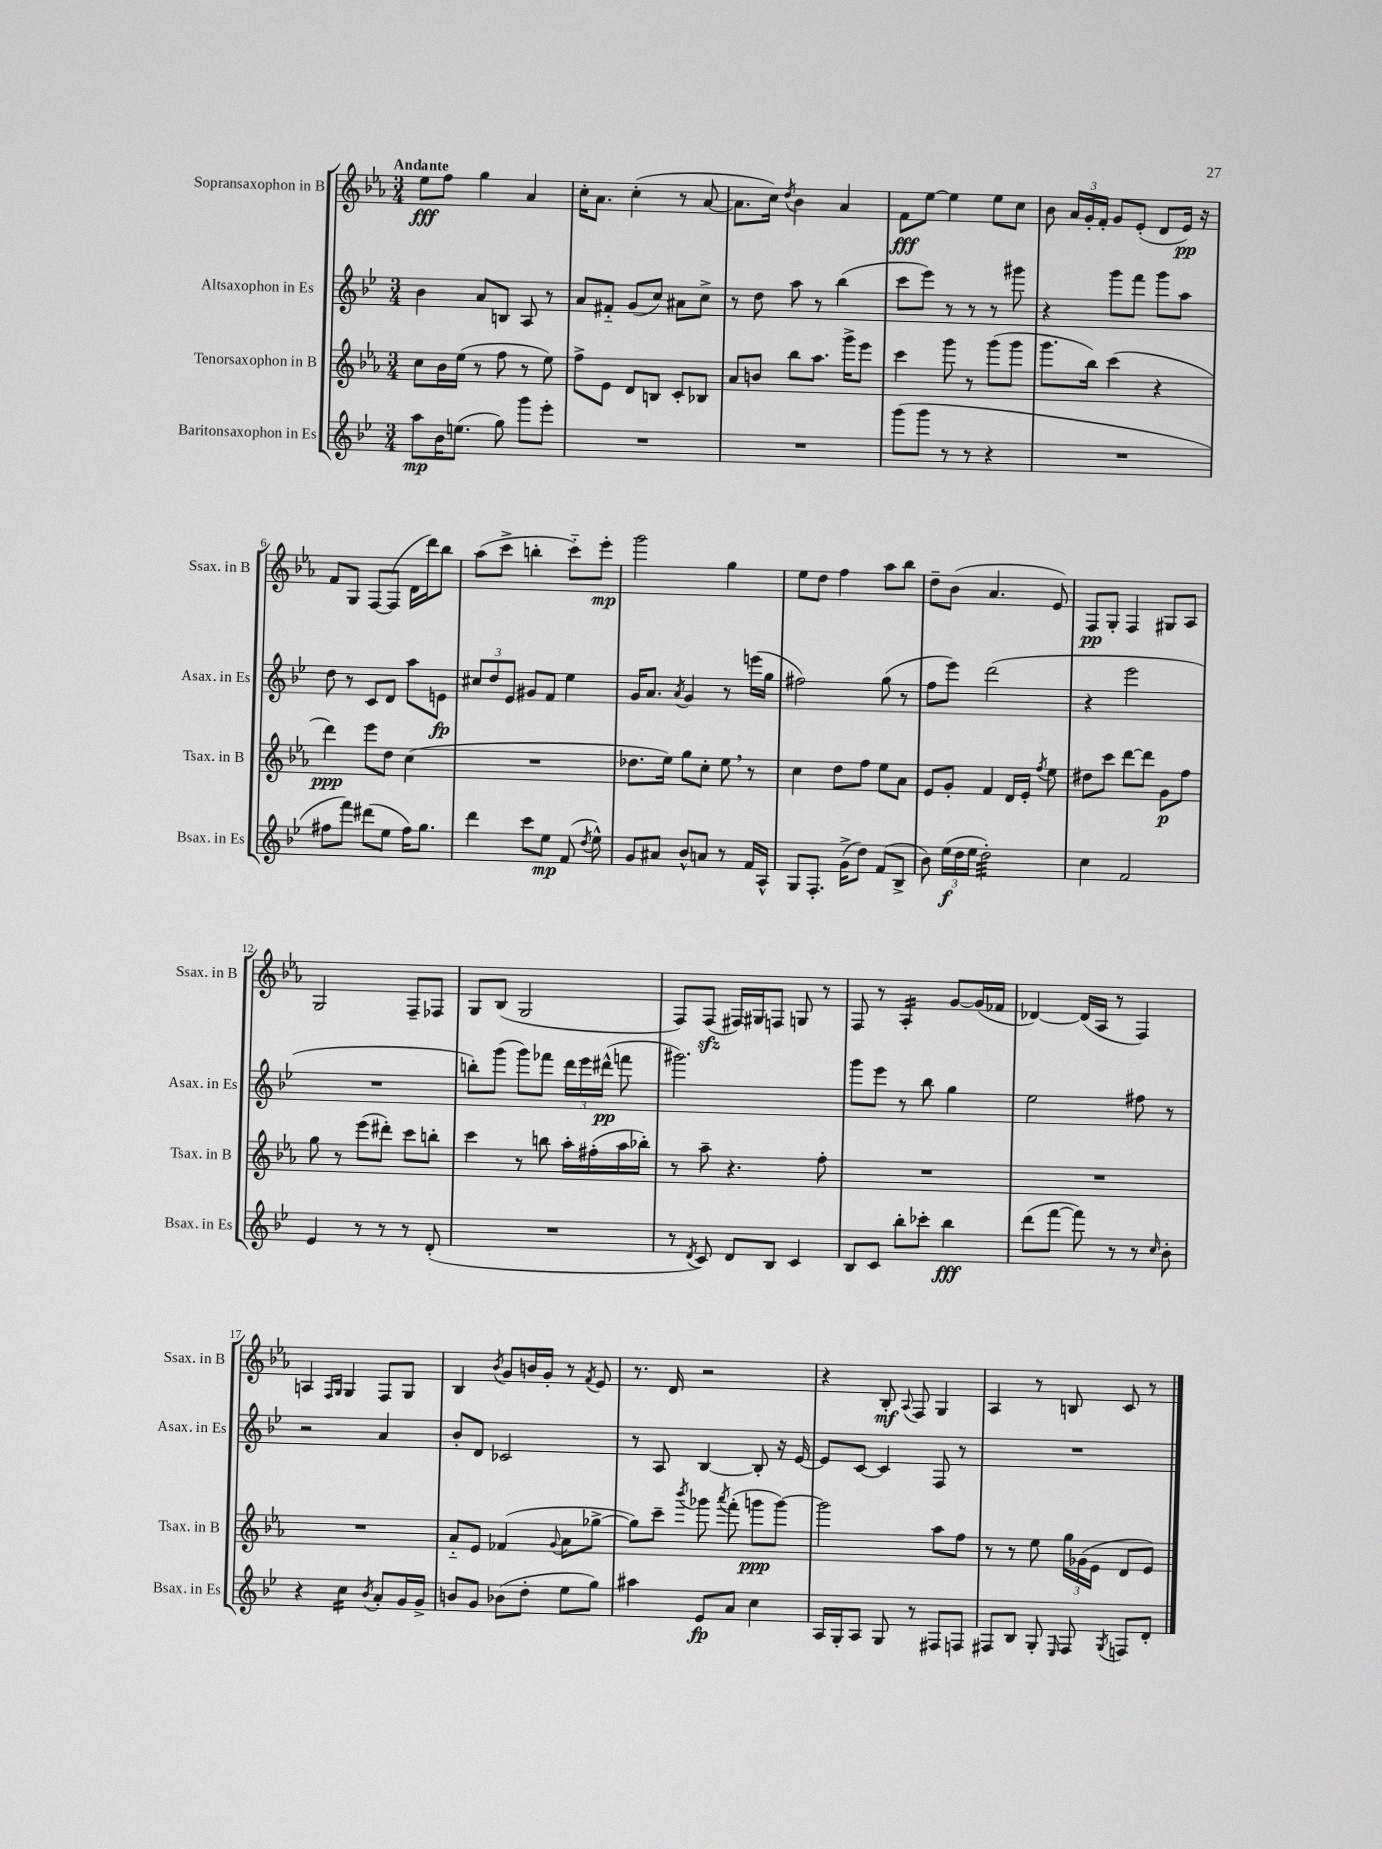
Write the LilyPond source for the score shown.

<<
\new StaffGroup <<
\new Staff = "s0" \with { instrumentName = "Sopransaxophon in B" shortInstrumentName = "Ssax. in B" } {
    \clef treble \key ees \major \numericTimeSignature \time 3/4 \tempo "Andante"
    \autoBeamOff ees''8[\fff f''8] g''4 aes'4 |
    c''16[-. aes'8.] c''4-.( r8 aes'8~ |
    aes'8.[ c''16]) \acciaccatura { d''8 } bes'4 aes'4 |
    f'8[\fff ees''8]~ ees''4 ees''8[ c''8] |
    bes'8 \tuplet 3/2 { aes'16[ g'16-. f'16]-. } g'8[ ees'8]-.( d'8[ ees'16]\pp) r16 |
    f'8[ g8] f8[~ f8]( d'16[ d'''16) bes''8] |
    aes''8[( c'''8]-> b''4-. c'''8[-_) ees'''8]-.\mp |
    g'''2 g''4 |
    ees''8[ d''8] f''4 aes''8[ bes''8] |
    d''8[-- bes'8]( aes'4. ees'8) |
    f8[\pp g8]-. f4 gis8[ aes8] |
    g2 f8[-- fes8] |
    g8[ bes8]( g2 |
    f8[) f8]\sfz( fis16[) gis16 f8] g8 r8 |
    f8 r8 aes4:16-. g'8[~ g'16( fes'16] |
    des'4~) des'16[( aes16] r8 f4) |
    a4 \grace { f16[ g16] } g4 f8[ g8] |
    bes4 \acciaccatura { bes'8 } g'8[ b'16 g'16]-. r8 \acciaccatura { f'8 } ees'8 |
    r8. d'16 r2 |
    r4 bes8-.\mf \appoggiatura { aes8 } f8 g4 |
    aes4 r8 b8 c'8 r8 \bar "|." |
}
\new Staff = "s1" \with { instrumentName = "Altsaxophon in Es" shortInstrumentName = "Asax. in Es" } {
    \clef treble \key bes \major \numericTimeSignature \time 3/4
    \autoBeamOff bes'4 a'8[ b8] a8 r8 |
    a'8[ fis'8]-_ g'8[( c''8]) ais'8[ c''8]-> |
    r8 d''8 a''8 r8 bes''4( |
    c'''8[ ees'''8]) r8 r8 r8 gis'''8 |
    r4 g'''8[ f'''8] g'''8[ a''8] |
    d''8 r8 c'8[ d'8] a''8[ e'8]\fp |
    \tuplet 3/2 { cis''8[ d''8 ees'8] } gis'8[ f'8] ees''4 |
    g'16[ a'8.] \acciaccatura { a'8 } g'4 r8 e'''16[( g''16] |
    fis''2) g''8( r8 |
    f''8[ ees'''8]) d'''2( |
    r4 ees'''2 |
    R2. |
    b''8[-.) g'''8]( g'''8[) fes'''8] \tuplet 3/2 { d'''16[ ees'''16 dis'''16]-^\pp( } f'''8 |
    gis'''2.) |
    g'''8[ ees'''8] r8 bes''8 g''4 |
    ees''2 fis''8 r8 |
    r2 a'4 |
    bes'8[-. d'8] ces'2 |
    r8 a8 bes4~ bes8-. r16 ees'16~ |
    ees'8[ c'8]~ c'4 f8 r8 |
    R2. \bar "|." |
}
\new Staff = "s2" \with { instrumentName = "Tenorsaxophon in B" shortInstrumentName = "Tsax. in B" } {
    \clef treble \key ees \major \numericTimeSignature \time 3/4
    \autoBeamOff c''8[ bes'16 ees''16]( r8 f''8 r8 ees''8) |
    f''8[-> ees'8] d'8[ b8] c'8[-. bes8] |
    aes'8[ b'8] bes''8[ aes''8.] g'''16[-> ees'''8] |
    c'''4 g'''8 r8 g'''8[( g'''8] |
    g'''8.[ bes''16]) c'''4( r4 |
    d'''4\ppp) ees'''8[ d''8] c''4( |
    R2. |
    des''8.[ ees''16]) g''8[ c''8]-. ees''8 \breathe r8 |
    c''4 d''8[ f''8] ees''8[ aes'8] |
    ees'8[ g'8]-. f'4 d'16[ ees'16]-. \acciaccatura { f''8 } ees''8 |
    dis''8[ c'''8] d'''8[~ d'''8] g'8[\p f''8] |
    g''8 r8 ees'''8[( dis'''8]-.) c'''8[ b''8]-. |
    c'''4 r8 b''8 aes''16[-. fis''16-.( aes''16 bes''16]-.) |
    r8 aes''8-- r4. f''8-. |
    R2. |
    R2. |
    R2. |
    aes'8[-_ ees'8] fes'4( \appoggiatura { g'8 } aes'8[ ges''8]~-> |
    ges''8[) c'''8]-- \acciaccatura { bes'''8 } ges'''8 \acciaccatura { aes'''8 } f'''8-.( g'''8[\ppp g'''8]~) |
    g'''2 aes''8[ f''8] |
    r8 r8 ees''8 \tuplet 3/2 { g''16[ ges'16( ees'16] } d'8[ ees'8]) \bar "|." |
}
\new Staff = "s3" \with { instrumentName = "Baritonsaxophon in Es" shortInstrumentName = "Bsax. in Es" } {
    \clef treble \key bes \major \numericTimeSignature \time 3/4
    \autoBeamOff a''8[\mp bes'16 e''8.]( g''8) g'''8[ ees'''8]-. |
    R2. |
    R2. |
    g'''8[( g'''8] r8 r8 r4 |
    R2. |
    fis''8[ f'''8]) dis'''8[( ees''8] fis''16[) g''8.] |
    d'''4 c'''8[ ees''8]\mp f'8( \acciaccatura { d''8 } ees''8-^) |
    g'8[ ais'8] bes'8[-^ a'8] r8 f'16[ a16]-^ |
    g8[ f8.]-. g'16[->( d''8]) f'8[( bes8]-> |
    bes'8) \tuplet 3/2 { ees''16[\f( d''16 ees''16] } d''2:32-.) |
    c''4 f'2 |
    ees'4 r8 r8 r8 d'8-.( |
    R2. |
    r8 \acciaccatura { d'8 } c'8) d'8[ bes8] c'4 |
    bes8[ c'8] bes''8[-. ces'''8]-. bes''4\fff |
    d'''8[( f'''8]~ f'''8) r8 r8 \grace { c''16 } bes'8-. |
    r4 c''4:16 \acciaccatura { bes'8 } a'8[-. g'16 g'16]-> |
    b'8[ g'8] bes'8[( d''8]-. ees''8[ g''8]) |
    ais''4 ees'8[\fp a'8] c''4 |
    a16[ g16-. a8] g8 r8 fis8[ f8] |
    fis8[ bes8] g8-. \grace { ees16 } fis8 \acciaccatura { g8 } f8[ d'8]-. \bar "|." |
}
>>
>>
